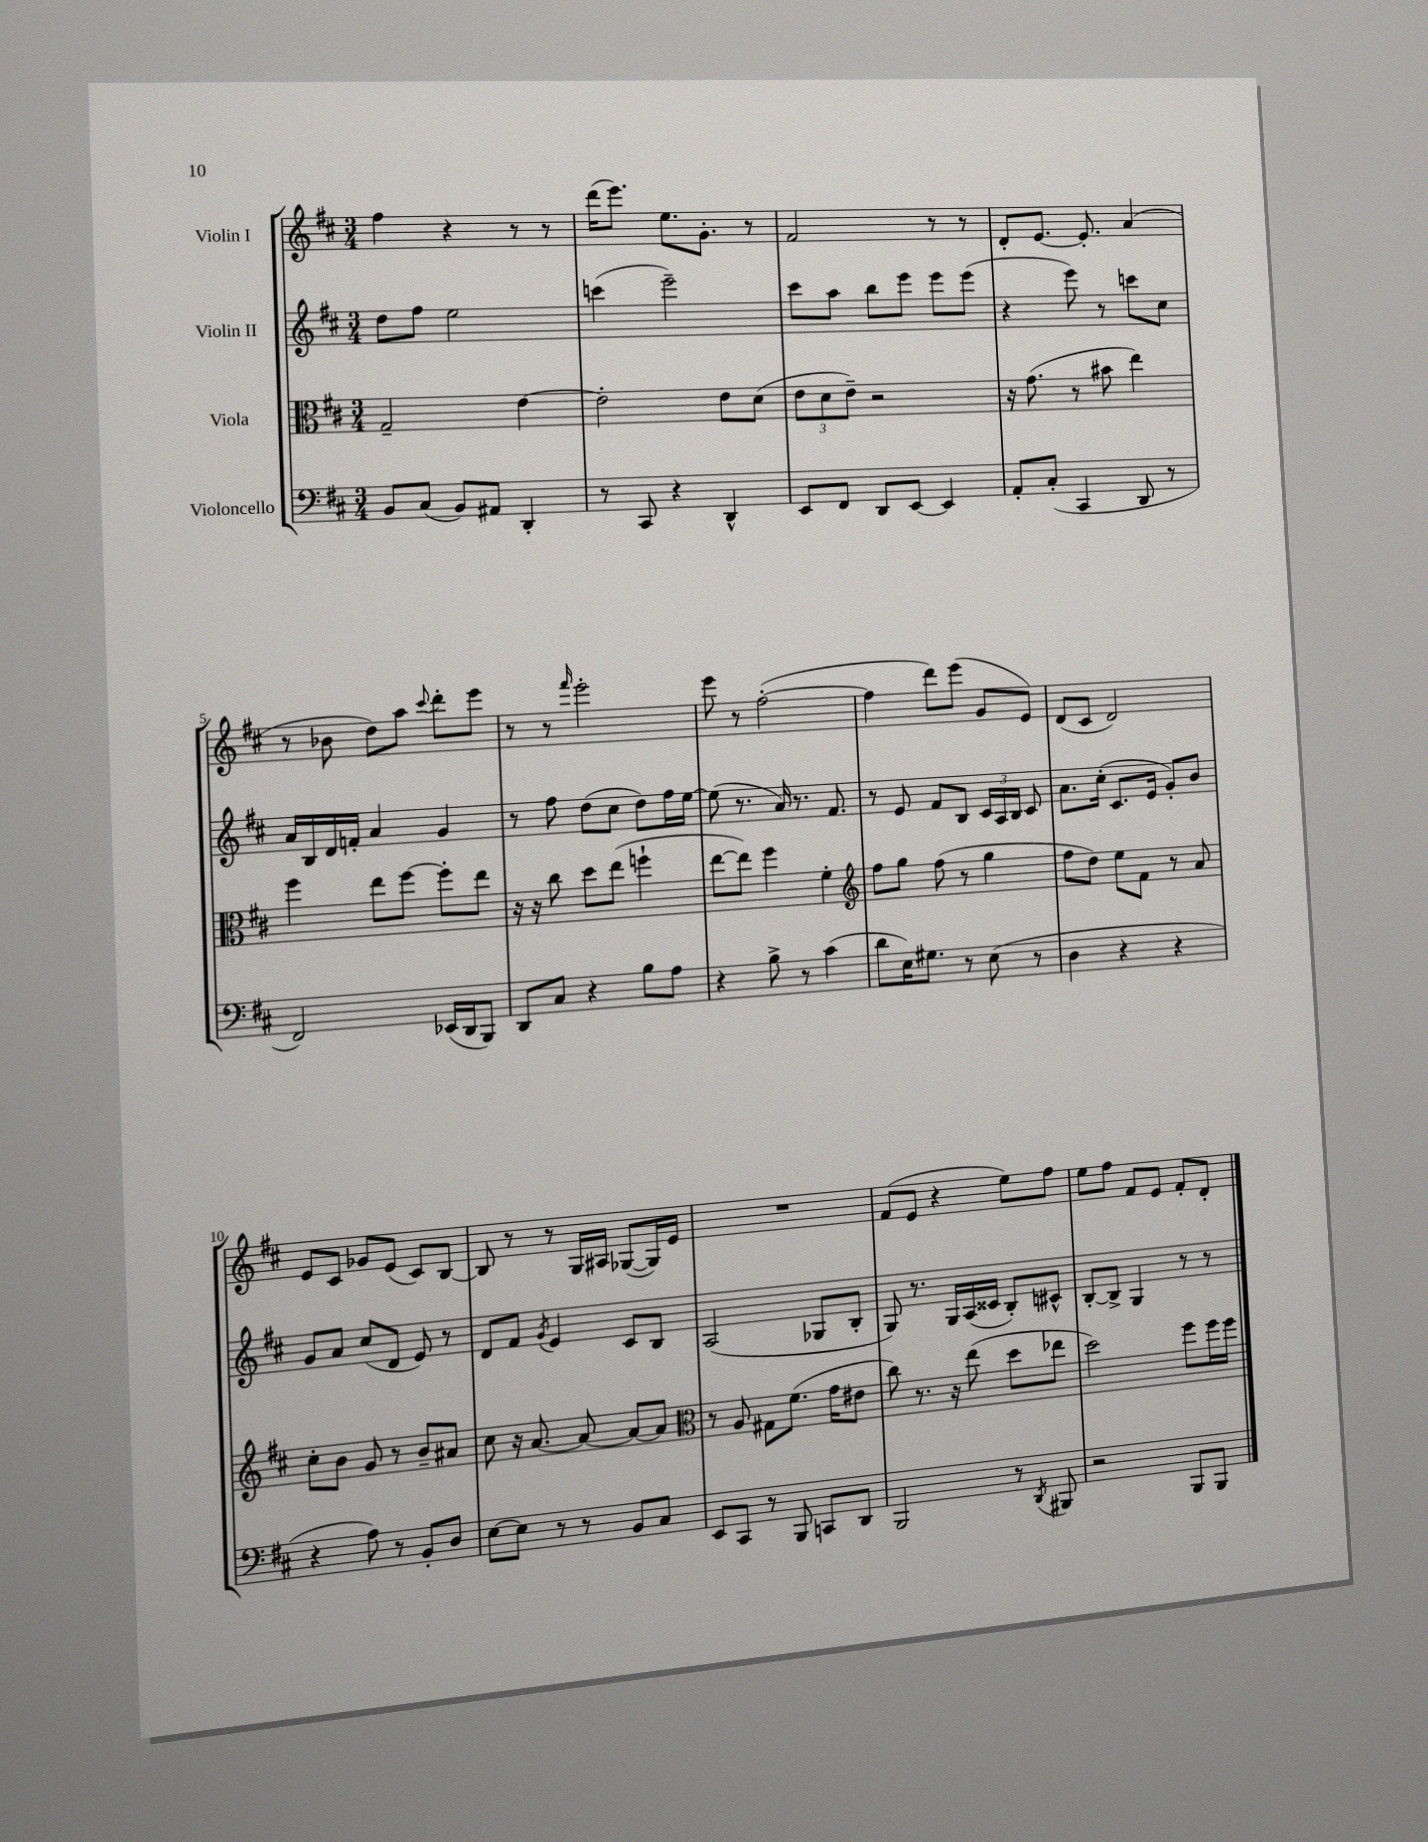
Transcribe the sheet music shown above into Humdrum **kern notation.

**kern	**kern	**kern	**kern
*staff4	*staff3	*staff2	*staff1
*clefF4	*clefC3	*clefG2	*clefG2
*k[f#c#]	*k[f#c#]	*k[f#c#]	*k[f#c#]
*M3/4	*M3/4	*M3/4	*M3/4
8BB	2G~	8dd	4ff#
(8C#	.	8ff#	.
8BB)	.	2ee	4r
8AA#	.	.	.
4DD'	[4e	.	8r
.	.	.	8r
=	=	=	=
8r	2e']	(4ccc	(16ddd
.	.	.	8.eee)
8CC#	.	.	.
4r	.	2eee~)	8.ee
.	.	.	8.g'
4DD^^	8e	.	.
.	(8d	.	8r
=	=	=	=
8EE	12e	8ccc#	2f#
.	12d	.	.
8FF#	.	8aa	.
.	12e~)	.	.
8DD	2r	8bb	.
[8EE	.	8eee	.
4EE]	.	8eee	8r
.	.	(8eee	8r
=	=	=	=
8AA'	16r	4r	8d'
.	(8.g	.	.
(8C#'	.	.	[8.e
4CC#	8r	8eee)	.
.	.	.	8.e']
.	8b#	8r	.
8DD	4ee)	8ccc	(4a
8r	.	8cc#	.
=	=	=	=
2FF#)	4ff#	16a	8r
.	.	16B	.
.	.	16d	8b-
.	.	16f'	.
.	8ee	4a	8dd)
.	[8ff#	.	8aa
.	.	.	8qqccc#
(16EE-	8ff#']	4g	8ddd'
16DD	.	.	.
8BBB)	8ee	.	8eee
=	=	=	=
8DD	16r	8r	8r
.	16r	.	.
8C#	8cc#	8ff#	8r
.	.	.	16qqfff#
4r	8dd	(8dd	2eee'
.	(8ee	8cc#	.
8B	4ff`	8dd)	.
8A	.	16ff#	.
.	.	[16ee	.
=	=	=	=
4r	[8ee	(8ee]	8eee
.	8ee])	8.r	8r
8B^	4ff#	.	([2ff#'
.	.	16a)	.
8r	.	8.r	.
(4c#	4f#'	.	.
.	.	8.f#	.
=	=	=	=
*	*clefG2	*	*
8d	8ff#	8r	4ff#]
16E)	8gg	8e	.
8.G#	.	.	.
.	(8ff#	8f#	8ddd)
8r	8r	8B	(8eee
(8E	4gg	24c#	8g
.	.	24A	.
.	.	24B	.
8r	.	8c#	8e)
=	=	=	=
4D	8ff#	8.a	(8d
.	8dd)	.	8c#
.	.	(16cc#'	.
4r	8ee	8.c#	2d)
.	8f#	.	.
.	.	16e	.
4r	8r	8g')	.
.	8a	8b	.
=	=	=	=
4r	8cc#'	8g	8e
.	8b	8a	8c#
8A)	8g	(8cc#	8g-
8r	8r	8d	(8e
8BB'	8b~	8e)	8c#)
8D	8a#	8r	[8B
=	=	=	=
[8E	8cc#	8d	8B]
8E]	16r	8f#	8r
.	[8.a	.	.
.	.	8qg	.
8r	.	4e	8r
8r	8a_	.	16G
.	.	.	16A#
8BB	8a_	8c#	([8G-
8C#	8a]	8B	16G-])
.	.	.	16e
=	=	=	=
*	*clefC3	*	*
8EE	8r	(2A	2.r
8CC#	8A	.	.
8r	8G#	.	.
8BBB	(8.f#	.	.
8CC	.	8G-	.
.	16g	.	.
8DD	8e#	8B'	.
=	=	=	=
2BBB	8cc#)	8G)	(8f#
.	8.r	8.r	8e
.	.	.	4r
.	16r	16G	.
.	(8ee	(16A	.
.	.	16c##	.
8r	8dd	8B')	8ee)
8qDD	.	.	.
8BBB#	8ee-	8c#^^	8ff#
=	=	=	=
2r	2dd)	[8B'	8ee
.	.	8B^]	8ff#
.	.	4G	8f#
.	.	.	8e
8BBB	8ff#	8r	8f#'
8BBB	16ff#	8r	8d'
.	16ff#	.	.
==	==	==	==
*-	*-	*-	*-
